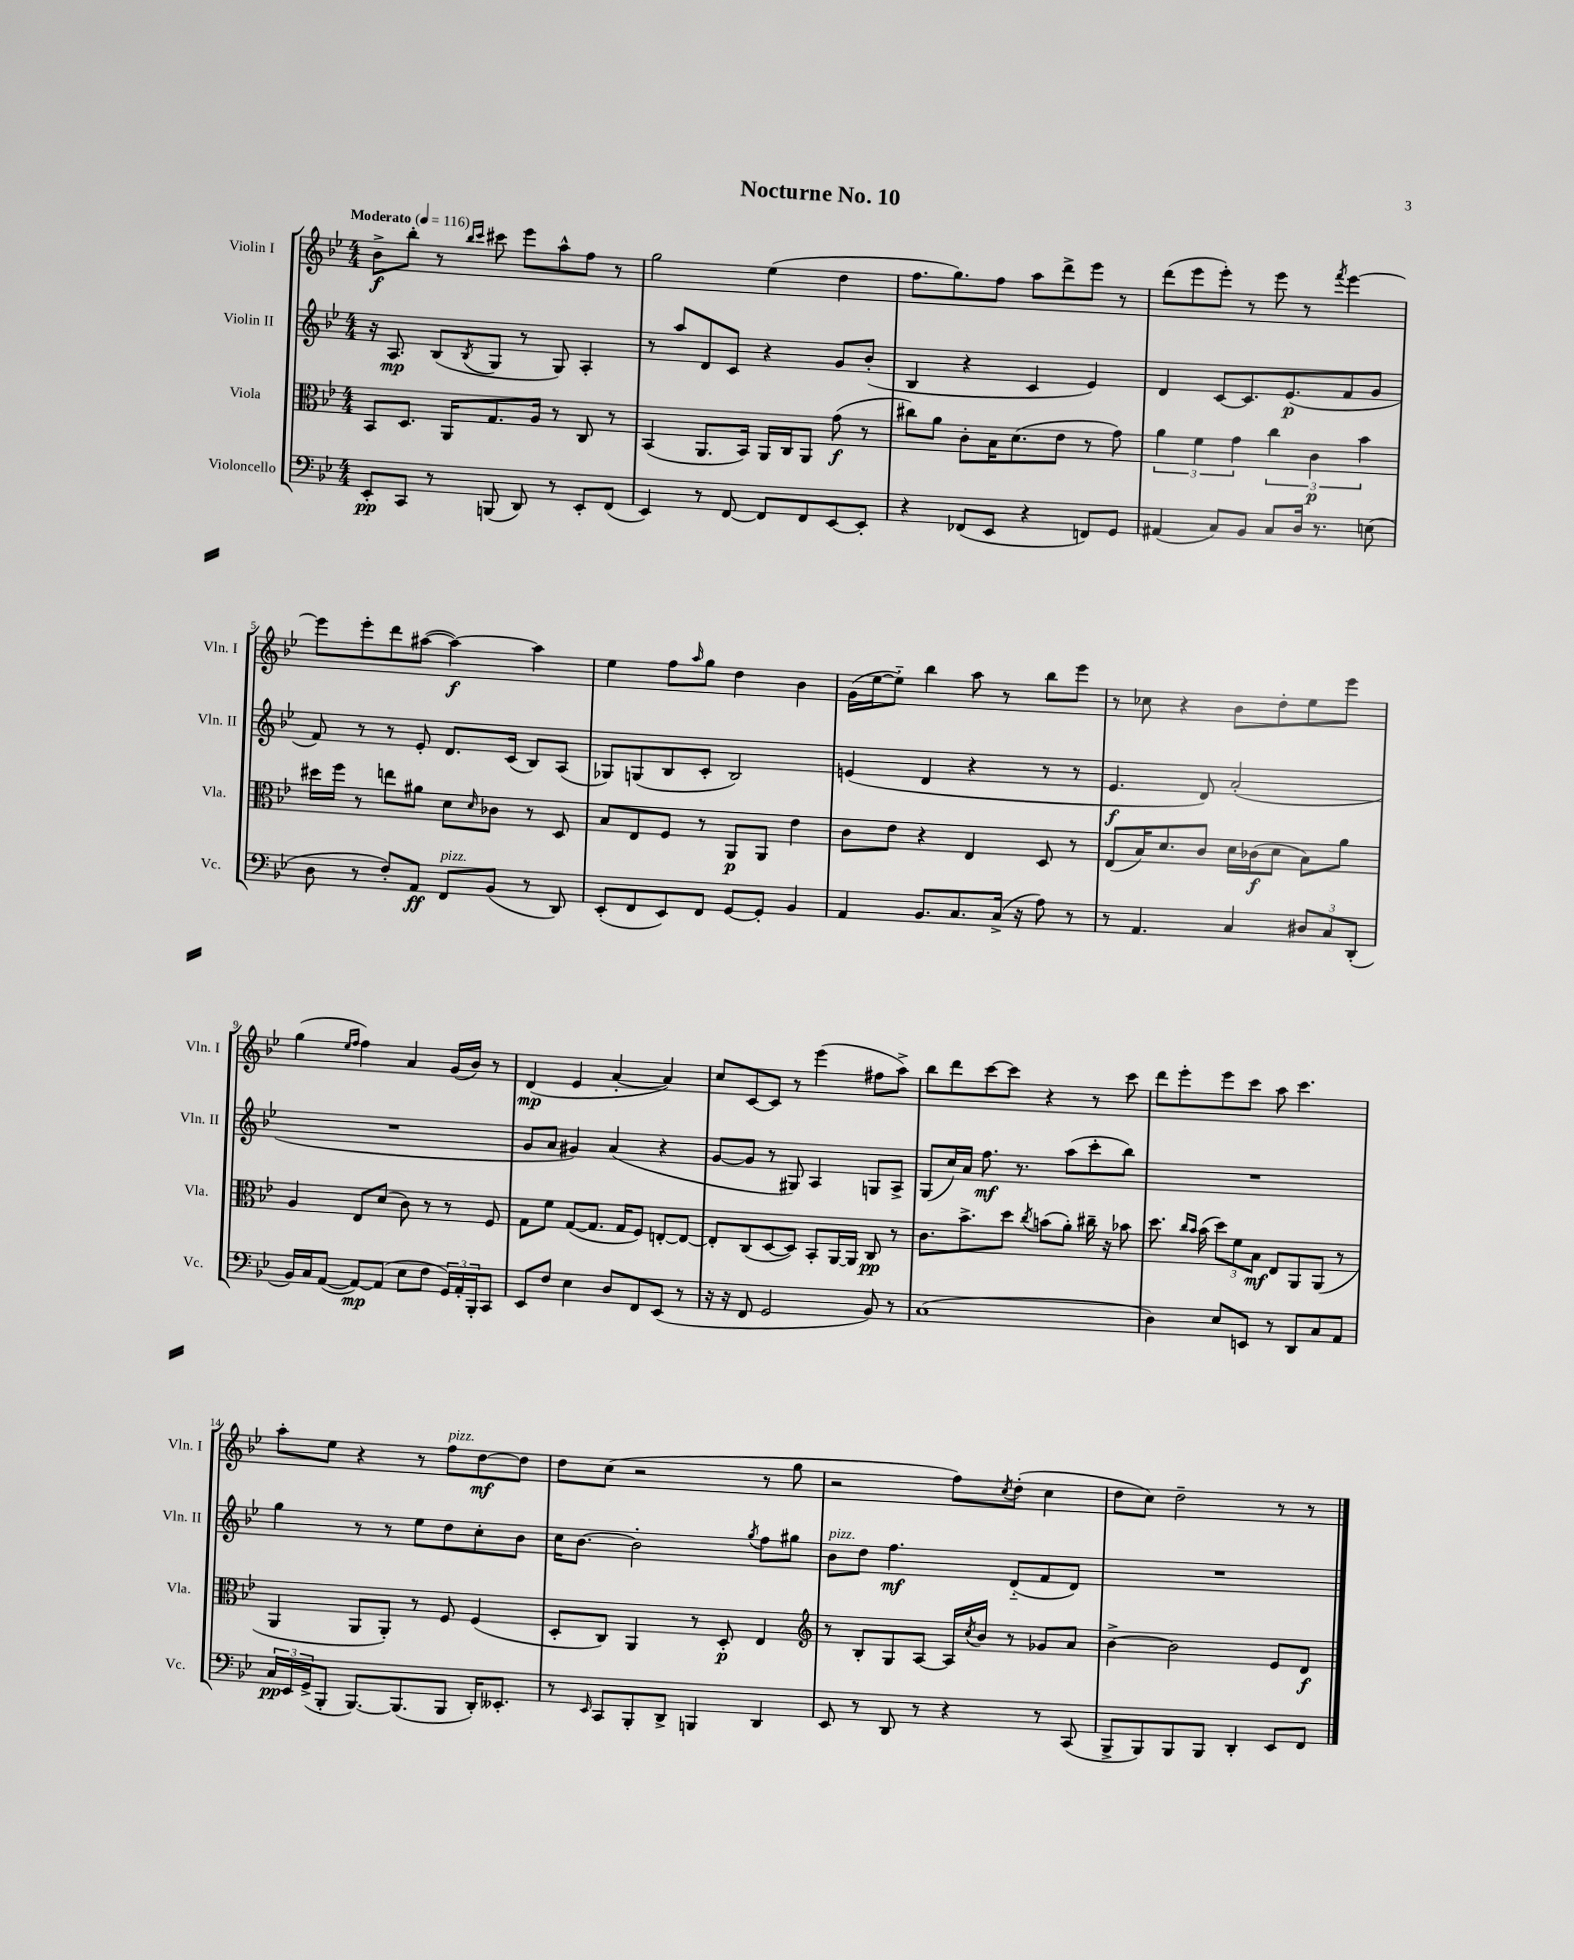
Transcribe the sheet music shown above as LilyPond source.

\header { title = "Nocturne No. 10" }
<<
\new StaffGroup <<
\new Staff = "s0" \with { instrumentName = "Violin I" shortInstrumentName = "Vln. I" } {
    \clef treble \key bes \major \numericTimeSignature \time 4/4 \tempo "Moderato" 4 = 116
    bes'8->\f bes''8-. r8 \grace { bes''16 c'''16 } cis'''8 ees'''8 a''8-^ f''8 r8 |
    g''2 ees''4( d''4 |
    f''8. g''8.) f''8 a''8 d'''8-> ees'''8 r8 |
    d'''8( ees'''8 ees'''8-.) r8 ees'''8 r8 \acciaccatura { f'''8 } ees'''4~ |
    ees'''8 ees'''8-. d'''8 ais''8~( ais''4~\f) ais''4 |
    ees''4 f''8 \grace { a''16 } g''8 d''4 bes'4 |
    g'16( ees''16~ ees''8-_) bes''4 a''8 r8 bes''8 ees'''8 |
    r8 ces''8 r4 bes'8 d''8-. ees''8 ees'''8 |
    g''4( \grace { ees''16 f''16 } f''4) a'4 g'16( bes'16) r8 |
    d'4\mp( ees'4 a'4~-. a'4) |
    c''8 c'8~ c'8 r8 ees'''4( fis''8 a''8->) |
    bes''8 d'''8 c'''8~ c'''8 r4 r8 c'''8 |
    d'''8 ees'''8-. ees'''8 c'''8 a''8 c'''4. |
    a''8-. ees''8 r4 r8 f''8^\markup { \italic "pizz." } d''8~\mf d''8 |
    d''8 c''8( r2 r8 g''8 |
    r2 f''8) \acciaccatura { c''8 } d''8-.( c''4 |
    d''8 c''8) d''2-- r8 r8 \bar "|." |
}
\new Staff = "s1" \with { instrumentName = "Violin II" shortInstrumentName = "Vln. II" } {
    \clef treble \key bes \major \numericTimeSignature \time 4/4
    r16 a8.\mp bes8( \acciaccatura { bes8 } g8 r8 g8) a4-. |
    r8 a''8 d'8 c'8 r4 g'8 bes'8-.( |
    bes4 r4 c'4 ees'4) |
    d'4 c'8~ c'8. ees'8.\p( f'8 g'8 |
    f'8) r8 r8 ees'8-. d'8. c'16( bes8) a8( |
    ges8) g8( bes8 c'8-. bes2) |
    e'4( d'4 r4 r8 r8 |
    ees'4.\f d'8) a'2-.( |
    R1 |
    g'8 a'8 gis'4) a'4( r4 |
    g'8~ g'8 r8 gis8) a4 g8 a8-> |
    g8( c''16) a'16 f''8.\mf r8. a''8( c'''8-. bes''8) |
    R1 |
    g''4 r8 r8 ees''8 d''8 c''8-. bes'8 |
    c''16 bes'8.~ bes'2-. \acciaccatura { g''8 } f''8 gis''8 |
    bes'8^\markup { \italic "pizz." } d''8 f''4.\mf d'8-_( f'8 d'8) |
    R1 \bar "|." |
}
\new Staff = "s2" \with { instrumentName = "Viola" shortInstrumentName = "Vla." } {
    \clef alto \key bes \major \numericTimeSignature \time 4/4
    bes,8 d8. a,16 g8. a16 r8 c8 r8 |
    bes,4( a,8. bes,16) a,16 c16 a,8 g'8\f( r8 |
    cis''8) a'8 c'8-. bes16 d'8.( ees'8 r8 g'8) |
    \tuplet 3/2 { a'4 f'4 g'4 } \tuplet 3/2 { c''4 c'4\p bes'4 } |
    dis''16 f''16 r8 e''8 ais'8 d'8 \grace { d'16 } ces'8 r8 d8 |
    bes8 ees8 f8 r8 a,8\p a,8 ees'4 |
    c'8 ees'8 r4 ees4 d8 r8 |
    ees8( bes16) d'8. c'8 d'16 ces'16\f( d'8 bes8) a'8 |
    a4 ees8 d'8( c'8) r8 r8 f8 |
    g8 f'8 g8~( g8. g16 f8) e8~-. e8~ |
    e8-. c8( d8~ d8) bes,8-. a,16~ a,16 c8\pp r8 |
    c'8. bes'8.-> d''8 \acciaccatura { c''8 } b'8( a'8-.) cis''16-- r16 bes'8 |
    d''8. \grace { c''16 bes'16 } bes'16( \tuplet 3/2 { d''8) f'8 bes8\mf } ees8 a,8 a,8( r8 |
    a,4 a,8 a,8-.) r8 f8 f4( |
    d8-. c8) a,4 r8 d8-.\p ees4 |
    \clef treble r8 bes8-. g8 a8~ a16 \acciaccatura { c''8 } bes'16 r8 ges'8 a'8 |
    bes'4~-> bes'2 ees'8 d'8\f \bar "|." |
}
\new Staff = "s3" \with { instrumentName = "Violoncello" shortInstrumentName = "Vc." } {
    \clef bass \key bes \major \numericTimeSignature \time 4/4
    ees,8-.\pp c,8 r8 b,,8( d,8) r8 ees,8-. f,8( |
    ees,4) r8 f,8~ f,8 f,8 ees,8~ ees,8-. |
    r4 fes,8( ees,8 r4 f,8) g,8 |
    ais,4( c8) bes,8 c8 d16 r8. e8( |
    d8 r8 f8-.) a,8\ff f,8^\markup { \italic "pizz." } bes,8( r8 d,8) |
    ees,8-.( f,8 ees,8) f,8 g,8~ g,8-. bes,4 |
    a,4 bes,8. c8. c16->( r16 a8) r8 |
    r8 a,4. c4 \tuplet 3/2 { dis8 c8 d,8-.( } |
    bes,16) c16 a,8~( a,8~\mp) a,8( ees8 f8 \tuplet 3/2 { g,16) a,16-. bes,,16-. } c,8 |
    ees,8 f8 ees4 d8 f,8 ees,8( r8 |
    r16 r16 f,8 g,2 bes,8) r8 |
    c1( |
    d4) ees8 e,8 r8 d,8 c8 a,8 |
    \tuplet 3/2 { c16\pp ees,16 g,16->( } bes,,8-. bes,,8.~) bes,,8.( bes,,8 d,16-.) eeses,8.-. |
    r8 \grace { ees,16 } c,8 bes,,8-. d,8-> b,,4 d,4 |
    ees,8 r8 d,8 r8 r4 r8 c,8( |
    bes,,8-> bes,,8) bes,,8 bes,,8 d,4-. ees,8 f,8 \bar "|." |
}
>>
>>
